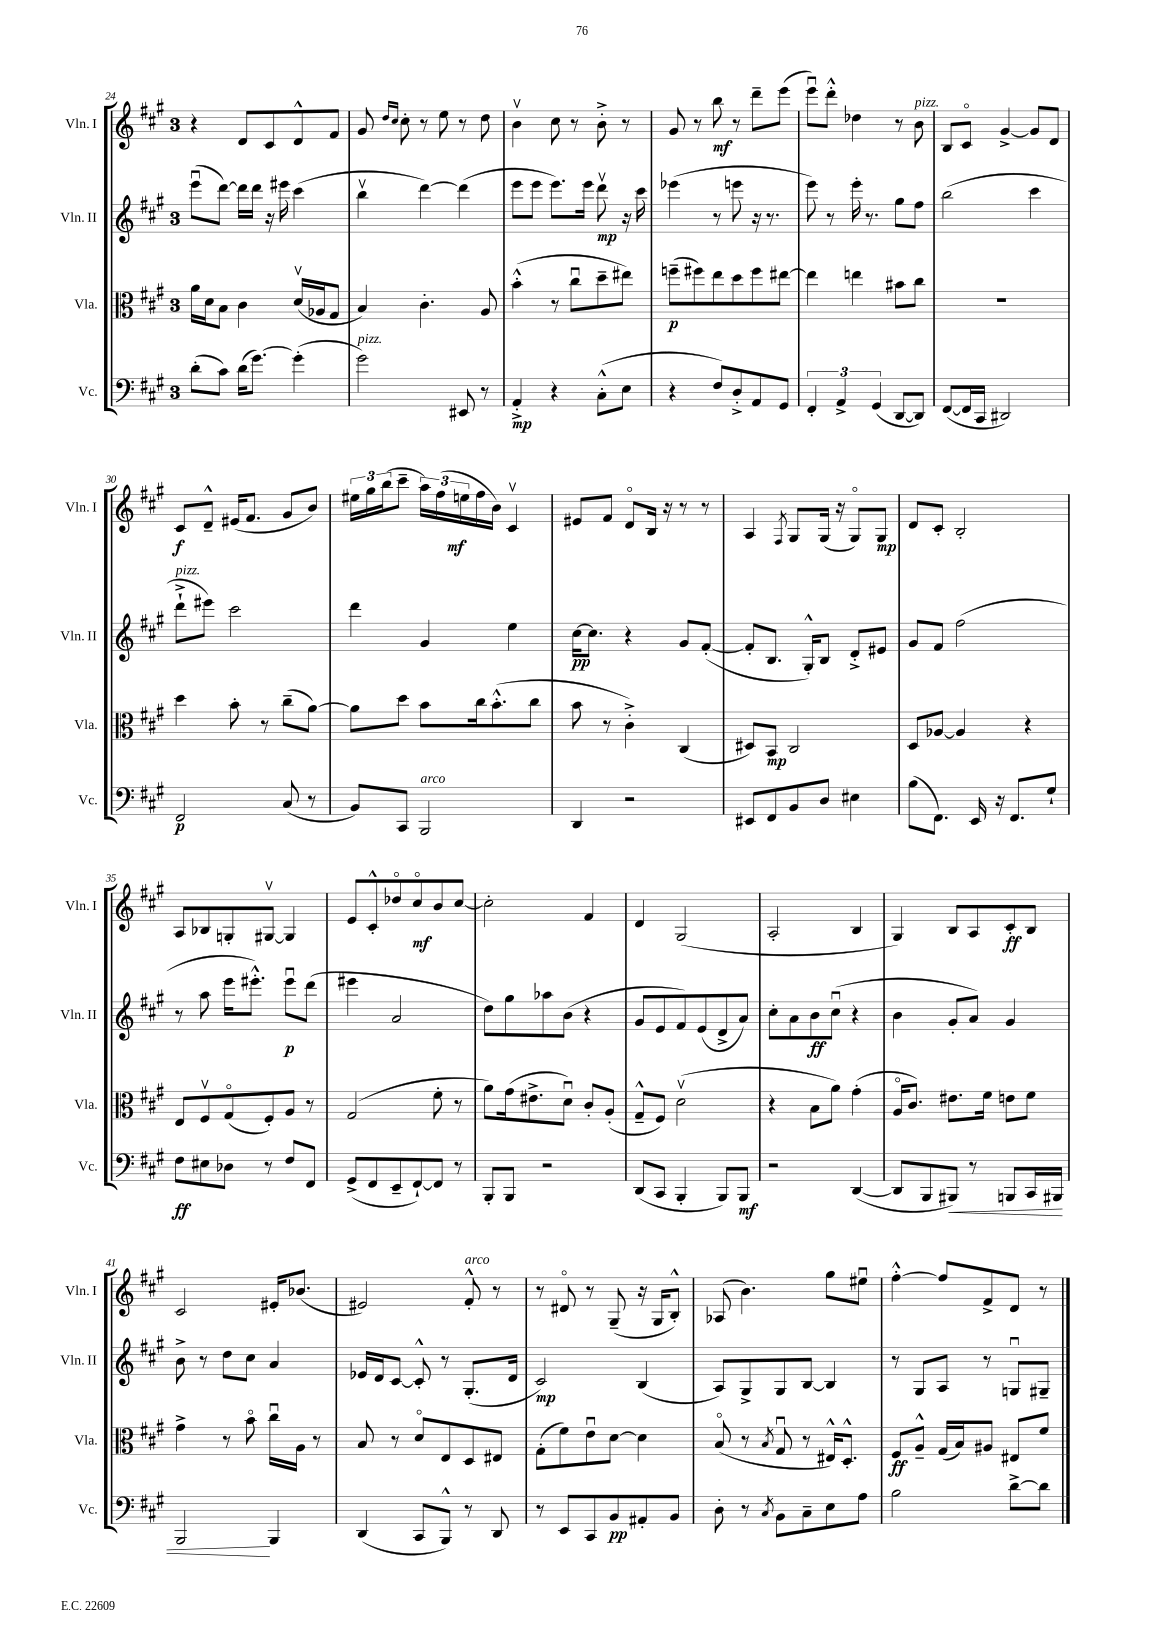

**kern	**kern	**kern	**kern
*staff4	*staff3	*staff2	*staff1
*clefF4	*clefC3	*clefG2	*clefG2
*k[f#c#g#]	*k[f#c#g#]	*k[f#c#g#]	*k[f#c#g#]
*M3/4	*M3/4	*M3/4	*M3/4
(8d'\L	16a\LL	(8eeeu\L	4r
.	16d\J	.	.
8c#\J)	8B\J	[8ddd\J)	.
(16d\LK	4c#\	16ddd\]LL	8d/L
[8.g#\J)	.	16ddd\JJ	.
.	.	16r	8c#/
.	.	16eee#\	.
(4g#'\]	(16dv/LL	(4ccc#\	8d^^/
.	16A-/J	.	.
.	8G#/J	.	8f#/J
=	=	=	=
2g#\)	4B/)	4bbv\	8g#/
.	.	.	16qqdd/LL
.	.	.	16qqcc#/JJ
.	.	.	8cc#'\
.	4.c#'\	[4ddd\)	8r
.	.	.	8ee\
8EE#/	.	(4ddd\]	8r
8r	8A/	.	8dd\
=	=	=	=
4AA'^/	(4b'^^\	8eee\L	4bv\
.	.	8eee\J	.
4r	8r	8.eee\L)	8cc#\
.	8cc#u\L	.	8r
.	.	16eee\Jk	.
(8C#'^^\L	8dd~\	8dddv\	8b'^\
8E\J	8ee#\J)	16r	8r
.	.	16ccc#\	.
=	=	=	=
4r	(8ff~\L	(4eee-\	8g#/
.	8ff#\)	.	8r
8F#/L)	8ee\	8r	8bb\
8D'^/	8dd\	8eee\	8r
8AA/	8ff#\	16r	8ddd~\L
.	.	8.r	.
8GG#/J	[8ee#\J	.	(8eee\J
=	=	=	=
6FF#'/	4ee#\]	8eee\)	8eeeu\L)
.	.	8r	8ddd'^^\J
6AA^/	.	.	.
.	4ee\	16eee'\	4dd-\
.	.	8.r	.
(6GG#/	.	.	.
[8DD/L	8b#\L	8gg#\L	8r
8DD/]J)	8cc#\J	8ff#\J	8b\
=	=	=	=
([8FF#/L	2.r	(2bb\	8B/L
16FF#/]L	.	.	8c#o/J
16CC#/JJ	.	.	.
2DD#/)	.	.	[4g#^/
.	.	4ccc#\	8g#/]L
.	.	.	8d/J
=	=	=	=
2FF#/	4dd\	8ddd`^\L	8c#/L
.	.	8eee#\J)	8d~^^/J
.	8b'\	2ccc#\	(16e#/LK
.	.	.	8.f#/J
.	8r	.	.
(8C#/	(8cc#~\L	.	8g#/L
8r	[8a\J)	.	8b/J)
=	=	=	=
8BB/L)	8a\]L	4ddd\	24ee#\LL
.	.	.	24gg#\
.	.	.	(24bb\J
8CC#/J	8dd\J	.	8ccc#~\J
2BBB/	8b\L	4g#/	24aa\LL)
.	.	.	(24ff#\
.	.	.	24ee\
.	16cc#\k	.	16ff#\
.	(8.b'^^\	.	16b\JJ)
.	.	4ee\	4c#v/
.	8cc#\J	.	.
=	=	=	=
4DD/	8b\	[16cc#\LK	8e#/L
.	.	8.cc#\]J	.
.	8r	.	8f#/J
2r	4c#'^\)	4r	8do/L
.	.	.	16B/Jk
.	.	.	16r
.	(4C#/	8g#/L	8r
.	.	([8f#'/J	8r
=	=	=	=
8EE#/L	8D#/L)	8f#'/]L	4A/
8FF#/	8BB/J	8.B/J	.
.	.	.	8qF#/
8BB/	2C#/	.	8G#/L
.	.	16G#'^^/LK)	.
8D/J	.	8B/J	(16G#/Jk
.	.	.	16r
4E#\	.	8d'^/L	8G#o/L)
.	.	8e#/J	8G#/J
=	=	=	=
(8B\L	8D/L	8g#/L	8d/L
8.FF#\J)	[8A-/J	8f#/J	8c#'/J
.	4A-/]	(2ff#\	2B'/
16EE/	.	.	.
16r	.	.	.
8.FF#/L	.	.	.
.	4r	.	.
8G#`/J	.	.	.
=	=	=	=
8F#\L	8E/L	8r	8A/L
8E#\	8F#v/	8aa\	8B-/
8D-\J	(8G#o/	16eee\LK	8G'/
.	.	8.eee#'^^\J)	.
8r	8F#'/)	.	[8G#v/J
8F#/L	8A/J	8eee#u\L	4G#/]
8FF#/J	8r	(8ddd\J	.
=	=	=	=
(8GG#^/L	(2G#/	4eee#\	8e/L
8FF#/	.	.	8c#'^^/
8EE~/	.	2a/	8dd-o/
[8FF#`/)	.	.	8cc#o/
8FF#/]J	8f#'\	.	8b/
8r	8r	.	[8cc#/J
=	=	=	=
8BBB'/L	8a\L)	8dd\L)	2cc#'\]
8BBB/J	(16g#\k	8gg#\	.
.	8.e#^\	.	.
2r	.	8aa-\	.
.	8du\J)	(8b\J	.
.	8c#'/L	4r	4f#/
.	(8A'/J	.	.
=	=	=	=
(8DD/L	8G#~^^/L	8g#/L	4d/
8CC#/J	8F#/J)	8e/	.
4BBB'/	(2dv\	8f#/)	(2G#/
.	.	(8e/	.
8BBB/L)	.	8d^/	.
8BBB/J	.	8a/J)	.
=	=	=	=
2r	4r	8cc#'\L	2A'/
.	.	8a\	.
.	8B\L	8b\	.
.	8a\J)	(8cc#u\J	.
([4DD/	(4g#'\	4r	4B/
=	=	=	=
8DD/]L	16Ao/LK	4b\	4G#/)
.	8.c#/J)	.	.
8BBB/	.	.	.
8BBB#/J)	8.e#\L	8g#'/L	8B/L
8r	.	8a/J)	8A/
.	16f#\Jk	.	.
8BBB/L	8e\L	4g#/	8c#'/
16CC#/L	8f#\J	.	8B/J
16BBB#/JJ	.	.	.
=	=	=	=
2BBB/	4g#^\	8b^\	2c#/
.	.	8r	.
.	8r	8dd\L	.
.	8bo\	8cc#\J	.
4BBB/	16cc#u\LL	4a/	16e#'/LK
.	16A\JJ	.	(8.b-/J
.	8r	.	.
=	=	=	=
(4DD/	8B/	16e-/LL	2e#/)
.	.	16d/J	.
.	8r	[8c#/J	.
8CC#/L	8do/L	8c#'^^/]	.
8BBB^^/J)	8E/	8r	.
8r	8D/	(8.G#'/L	8f#'^^/
8DD/	8E#/J	.	8r
.	.	16d/Jk	.
=	=	=	=
8r	(8G#'\L	2c#/)	8r
8EE/L	8f#\)	.	8d#o/
8CC#/	8eu\	.	8r
8BB/	[8d\J	.	(8G#~/
8AA#'/	4d\]	(4B/	16r
.	.	.	16G#/LK
8BB/J	.	.	8B'^^/J)
=	=	=	=
8D'\	(8Bo/	8A/L)	(8A-/
8r	8r	8G#^/	4.b\)
8qC#/	8qB/	.	.
8BB\L	8G#u/	8G#/	.
8C#~\	8r	[8B/J	.
8E\	16E#^^/LK)	4B/]	8gg#\L
.	8.D'^^/J	.	.
8A\J	.	.	8ee#u\J
=	=	=	=
2B\	8F#/L	8r	[4ff#'^^\
.	8A~^^/J	8G#/L	.
.	(16G#/LL	8A/J	8ff#/]L
.	16B/J)	.	.
.	8A#/J	8r	8f#^/
[8d^\L	8E#/L	8Gu/L	8d/J
8d\]J	8f#/J	8G#~/J	8r
==	==	==	==
*-	*-	*-	*-
